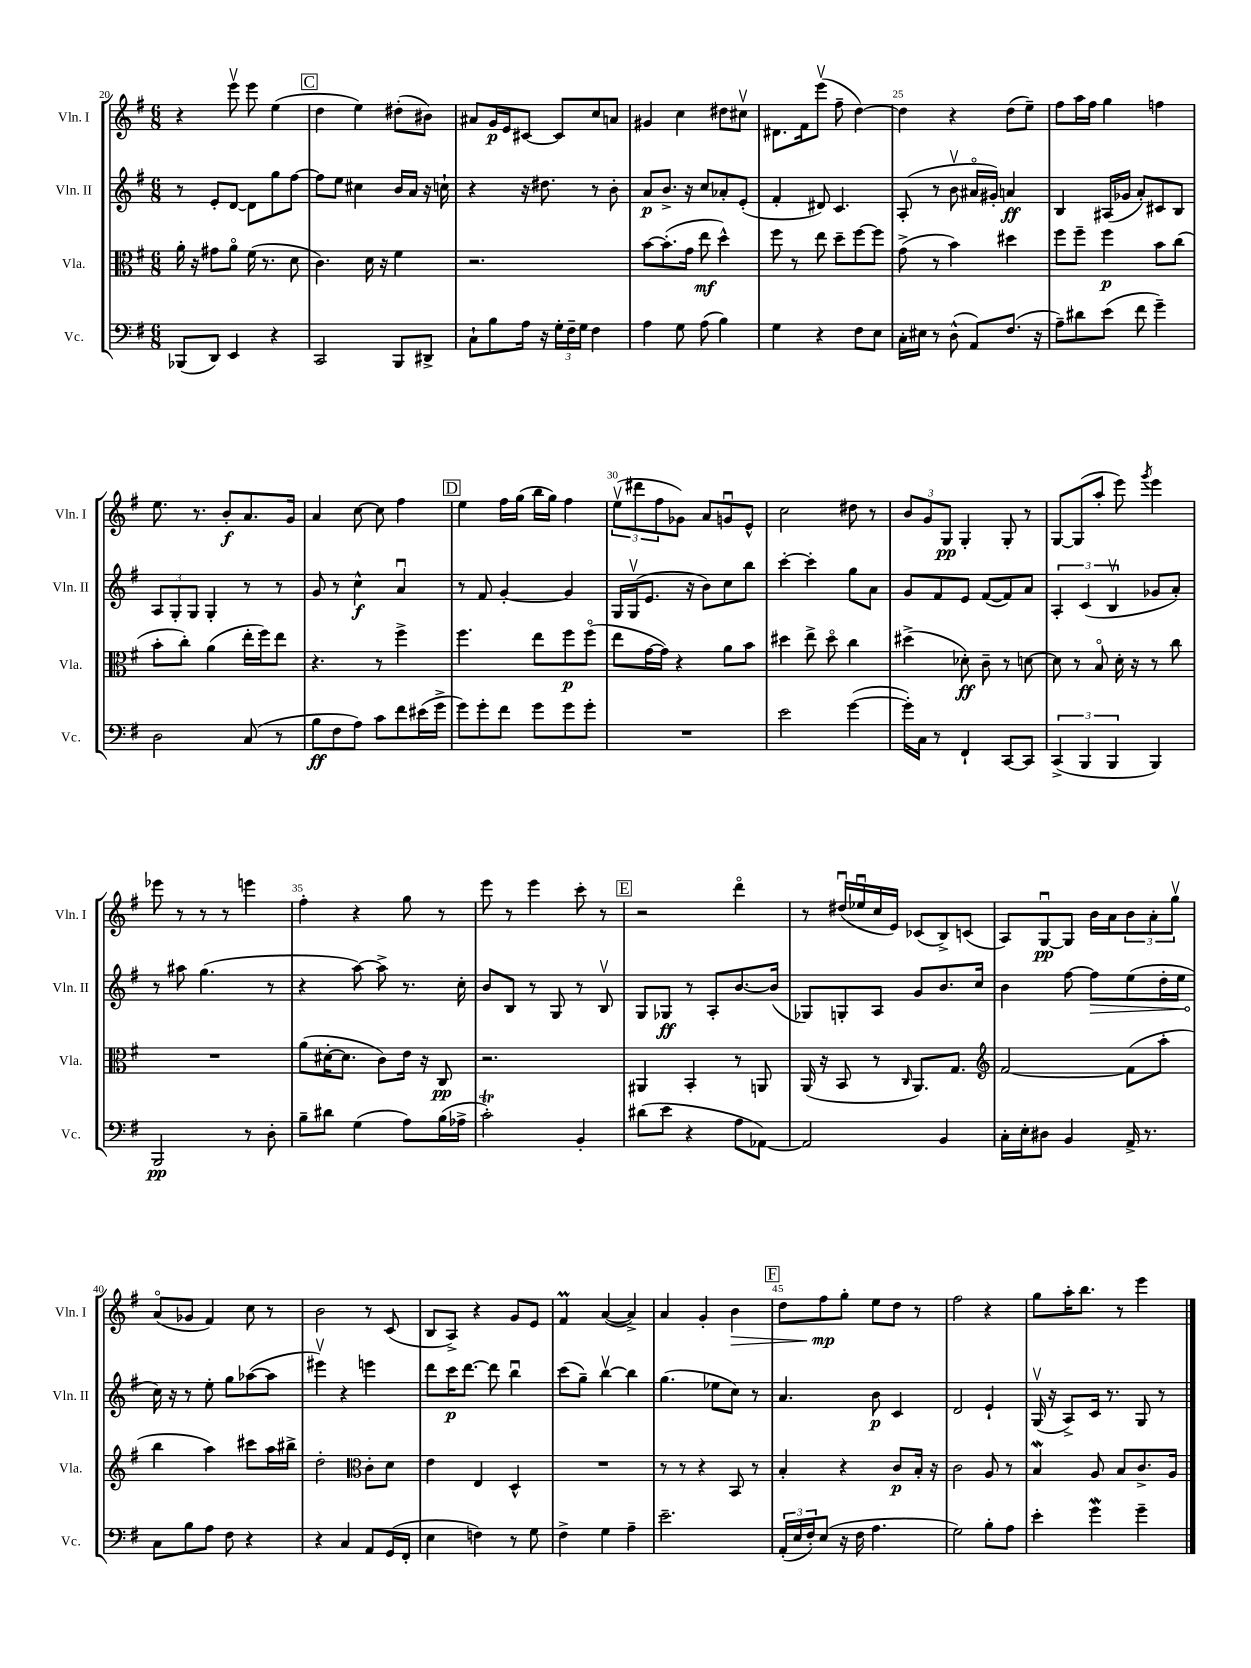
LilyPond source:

<<
\new StaffGroup <<
\new Staff = "s0" \with { instrumentName = "Vln. I" shortInstrumentName = "Vln. I" } {
    \clef treble \key g \major \numericTimeSignature \time 6/8
    r4 e'''8\upbow e'''8 e''4( |
    \mark \markup { \box "C" } d''4 e''4) dis''8-.( bis'8) |
    ais'8 g'16\p e'16 cis'8~ cis'8 c''8 a'8 |
    gis'4 c''4 dis''8 cis''8\upbow |
    dis'8. fis'16 e'''8\upbow( fis''8-- d''4~) |
    d''4 r4 d''8( e''8--) |
    fis''8 a''16 fis''16 g''4 f''4 |
    e''8. r8. b'8-.\f a'8. g'16 |
    a'4 c''8~ c''8 fis''4 |
    \mark \markup { \box "D" } e''4 fis''16 g''16( b''16 g''16) fis''4 |
    \tuplet 3/2 { e''8\upbow( dis'''8 fis''8 } ges'8) a'8 g'8\downbow e'8-^ |
    c''2 dis''8 r8 |
    \tuplet 3/2 { b'8 g'8 g8\pp } g4-. g8-. r8 |
    g8~ g8( a''8-. e'''8) \acciaccatura { g'''8 } e'''4 |
    ees'''8 r8 r8 r8 e'''4 |
    fis''4-. r4 g''8 r8 |
    e'''8 r8 e'''4 c'''8-. r8 |
    \mark \markup { \box "E" } r2 d'''4\flageolet |
    r8 dis''16\downbow( ees''16\downbow c''16 e'16) ces'8( b8->) c'8( |
    a8) g8~\downbow\pp g8 b'16 a'16 \tuplet 3/2 { b'8 a'8-. g''8\upbow } |
    a'8\flageolet( ges'8 fis'4) c''8 r8 |
    b'2 r8 c'8( |
    b8 a8->) r4 g'8 e'8 |
    fis'4\prall a'4~( a'4->) |
    a'4 g'4-. b'4\> |
    \mark \markup { \box "F" } d''8 fis''8\mp\! g''8-. e''8 d''8 r8 |
    fis''2 r4 |
    g''8 a''16-. b''8. r8 e'''4 \bar "|." |
}
\new Staff = "s1" \with { instrumentName = "Vln. II" shortInstrumentName = "Vln. II" } {
    \clef treble \key g \major \numericTimeSignature \time 6/8
    r8 e'8-. d'8~ d'8 g''8 fis''8~ |
    \mark \markup { \box "C" } fis''8 e''8 cis''4 b'16 a'16 r16 c''16-! |
    r4 r16 dis''8. r8 b'8-. |
    a'8\p b'8.-> r16 c''8 aes'8-. e'8-.( |
    fis'4-. dis'8) c'4. |
    a8-.( r8 b'8\upbow ais'16\flageolet gis'16-.) a'4\ff |
    b4 ais16( ges'16 a'8-.) cis'8 b8 |
    \tuplet 3/2 { a8 g8-. g8 } g4-. r8 r8 |
    g'8 r8 c''4-^\f a'4\downbow |
    \mark \markup { \box "D" } r8 fis'8 g'4~-. g'4 |
    g16 g16\upbow( e'8. r16 b'8) c''8 b''8 |
    c'''4~-. c'''4-. g''8 a'8 |
    g'8 fis'8 e'8 fis'8~( fis'8) a'8 |
    \tuplet 3/2 { a4-. c'4( b4\upbow } ges'8 a'8-.) |
    r8 ais''8 g''4.( r8 |
    r4 a''8~) a''8-> r8. c''16-. |
    b'8 b8 r8 g8 r8 b8\upbow |
    \mark \markup { \box "E" } g8 ges8\ff r8 a8-. b'8.~ b'16( |
    ges8) g8-. a8 g'8 b'8. c''16 |
    b'4 fis''8~ \once \override Hairpin.circled-tip = ##t fis''8\> e''8( d''16-. e''16 |
    c''16\!) r16 r8 e''8-. g''8 aes''8~( aes''8 |
    eis'''4\upbow) r4 e'''4 |
    d'''8 c'''16\p d'''8.~ d'''8 b''4\downbow |
    c'''8( g''8--) b''4~\upbow b''4 |
    g''4.( ees''8 c''8) r8 |
    \mark \markup { \box "F" } a'4. b'8\p c'4 |
    d'2 e'4-! |
    g16\upbow( r16 a8->) c'16 r8. g8 r8 \bar "|." |
}
\new Staff = "s2" \with { instrumentName = "Vla." shortInstrumentName = "Vla." } {
    \clef alto \key g \major \numericTimeSignature \time 6/8
    a'16-. r16 gis'8 a'8\flageolet fis'16( r8. d'8 |
    \mark \markup { \box "C" } c'4.) d'16 r16 fis'4 |
    r2. |
    b'8~ b'8.-.( g'16 e''8\mf d''4-^) |
    fis''8 r8 e''8 d''8-- fis''8~ fis''8 |
    g'8->( r8 b'4) dis''4 |
    fis''8 fis''8-- fis''4\p b'8 c''8( |
    b'8-. c''8-.) a'4( e''16-. fis''16) e''8 |
    r4. r8 fis''4-> |
    \mark \markup { \box "D" } fis''4. e''8 fis''8\p fis''8\flageolet( |
    e''8 g'16~ g'16) r4 a'8 b'8 |
    dis''4 e''8-> dis''8\flageolet c''4 |
    dis''4->( des'8-.\ff) c'8-- r8 d'8~ |
    d'8 r8 b8\flageolet d'16-. r16 r8 c''8 |
    R2. |
    a'8( dis'16~-. dis'8. c'8) e'16 r16 c8\pp |
    r2. |
    \mark \markup { \box "E" } ais,4 b,4-. r8 a,8 |
    a,16( r16 b,8 r8 \grace { c16 } a,8.) g8. |
    \clef treble fis'2~ fis'8( a''8-. |
    b''4 a''4) cis'''8 a''16 bis''16-> |
    d''2-. \clef alto c'8-. d'8 |
    e'4 e4 d4-^ |
    R2. |
    r8 r8 r4 b,8 r8 |
    \mark \markup { \box "F" } b4-. r4 c'8\p b16-. r16 |
    c'2 a8 r8 |
    b4\mordent a8 b8 c'8.-> a16 \bar "|." |
}
\new Staff = "s3" \with { instrumentName = "Vc." shortInstrumentName = "Vc." } {
    \clef bass \key g \major \numericTimeSignature \time 6/8
    bes,,8( d,8) e,4 r4 |
    \mark \markup { \box "C" } c,2 b,,8 dis,8-> |
    c8-! b8 a16 r16 \tuplet 3/2 { g16-. fis16-- g16 } fis4 |
    a4 g8 a8( b4) |
    g4 r4 fis8 e8 |
    c16-. eis16 r8 d8-^( a,8) fis8.( r16 |
    a8--) dis'8 e'8( fis'8 g'4--) |
    d2 c8( r8 |
    b8\ff fis8 a8) c'8 fis'8 eis'16( g'16-> |
    \mark \markup { \box "D" } g'8) g'8-. fis'8 g'8 g'8 g'8-. |
    R2. |
    e'2 g'4~( |
    g'16-.) c16 r8 fis,4-! c,8~ c,8 |
    \tuplet 3/2 { c,4->( b,,4 b,,4 } b,,4) |
    b,,2\pp r8 d8-. |
    b8-- dis'8 g4( a8) b16( aes16-> |
    c'2-.\trill) b,4-. |
    \mark \markup { \box "E" } dis'8( e'8 r4 a8 aes,8~) |
    aes,2 b,4 |
    c16-. e16-. dis8 b,4 a,16-> r8. |
    c8 b8 a8 fis8 r4 |
    r4 c4 a,8 g,16( fis,16-. |
    e4 f4) r8 g8 |
    fis4-> g4 a4-- |
    e'2.-- |
    \mark \markup { \box "F" } \tuplet 3/2 { a,16-.( e16 fis16-.) } e8( r16 fis16 a4. |
    g2) b8-. a8 |
    e'4-. g'4\mordent g'4-- \bar "|." |
}
>>
>>
\layout { \context { \Score currentBarNumber = #20 \override BarNumber.break-visibility = ##(#f #t #t) barNumberVisibility = #(every-nth-bar-number-visible 5) } }
